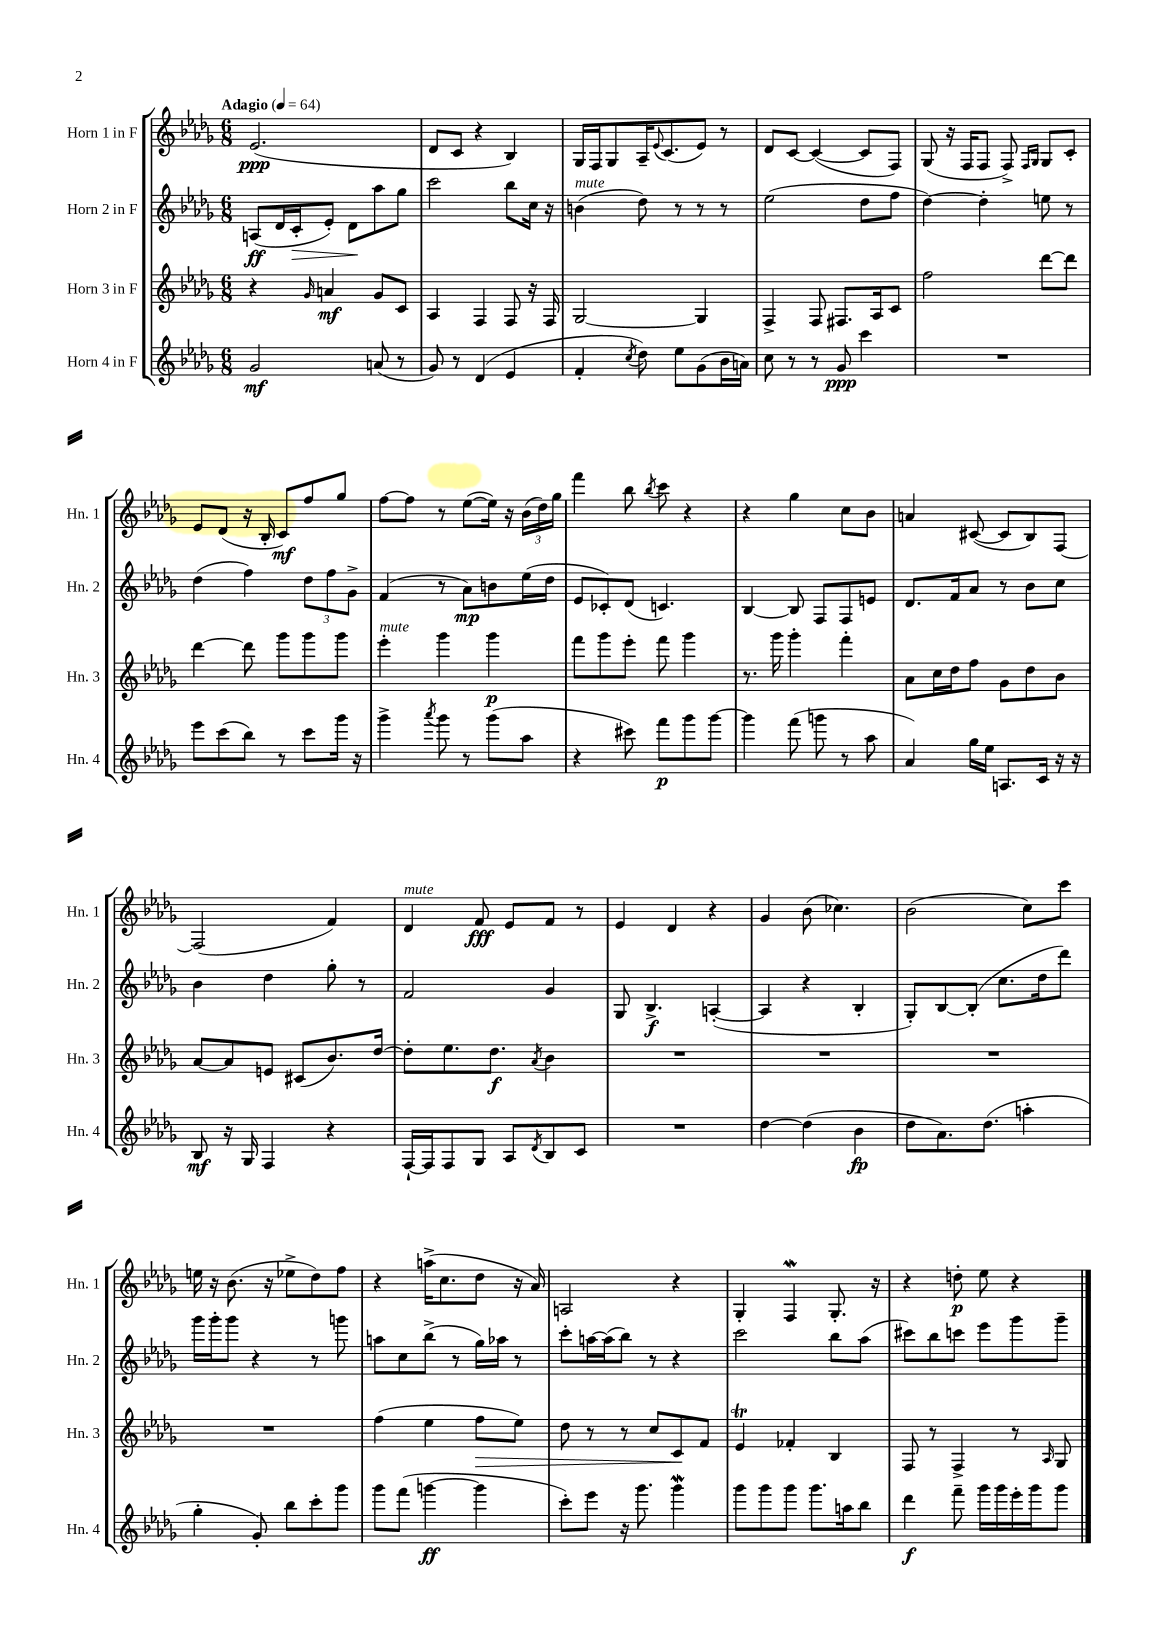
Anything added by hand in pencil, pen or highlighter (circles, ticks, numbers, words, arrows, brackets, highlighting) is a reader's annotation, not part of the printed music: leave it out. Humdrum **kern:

**kern	**dynam	**kern	**dynam	**kern	**dynam	**kern	**dynam
*part4	*part4	*part3	*part3	*part2	*part2	*part1	*part1
*staff4	*staff4	*staff3	*staff3	*staff2	*staff2	*staff1	*staff1
*I"Horn 4 in F	*	*I"Horn 3 in F	*	*I"Horn 2 in F	*	*I"Horn 1 in F	*
*I'Hn. 4	*	*I'Hn. 3	*	*I'Hn. 2	*	*I'Hn. 1	*
*clefG2	*	*clefG2	*	*clefG2	*	*clefG2	*
*k[b-e-a-d-g-]	*	*k[b-e-a-d-g-]	*	*k[b-e-a-d-g-]	*	*k[b-e-a-d-g-]	*
*M6/8	*	*M6/8	*	*M6/8	*	*M6/8	*
*MM64	*	*MM64	*	*MM64	*	*MM64	*
=1	=1	=1	=1	=1	=1	=1	=1
!	!	!	!	!	!	!LO:TX:a:B:t=Adagio	!
2g-/	mf	4r	.	(8An/L	ff	(2.e-/	ppp
.	.	.	.	16d-/L	.	.	.
!	!	!	!	!	!LO:HP:b	!	!
.	.	.	.	16c'/J	>	.	.
.	.	16qqg-/	.	.	.	.	.
.	.	4an/	mf	8e-'/J)	.	.	.
.	.	.	.	8d-\L	.	.	.
(8an/	.	8g-/L	.	8aa-\	]	.	.
8r	.	8c/J	.	8gg-\J	.	.	.
=2	=2	=2	=2	=2	=2	=2	=2
8g-/)	.	4A-/	.	2ccc\	.	8d-/L	.
8r	.	.	.	.	.	8c/J	.
(4d-/	.	4F/	.	.	.	4r	.
4e-/	.	8F/	.	8bb-\L	.	4B-/)	.
.	.	16r	.	16cc\Jk	.	.	.
.	.	16F/	.	16r	.	.	.
=3	=3	=3	=3	=3	=3	=3	=3
!	!	!	!	!LO:TX:a:i:t=mute	!	!	!
4f'/	.	[2G-/	.	(4bn\	.	16G-/LL	.
.	.	.	.	.	.	16F/J	.
.	.	.	.	.	.	8G-/	.
8qcc/	.	.	.	.	.	.	.
8dd-\)	.	.	.	8dd-\)	.	16A-~/K	.
.	.	.	.	.	.	8qqe-/	.
.	.	.	.	.	.	(8.c/	.
8ee-\L	.	.	.	8r	.	.	.
(8g-\	.	4G-/]	.	8r	.	8e-/J)	.
16b-\L	.	.	.	8r	.	8r	.
16an\JJ)	.	.	.	.	.	.	.
=4	=4	=4	=4	=4	=4	=4	=4
8cc\	.	4F^/	.	(2ee-\	.	8d-/L	.
8r	.	.	.	.	.	[8c/J	.
8r	.	8F/	.	.	.	(4c/_	.
8g-/	ppp	8.F#X/L	.	.	.	.	.
4ccc\	.	.	.	8dd-\L	.	8c/L]	.
.	.	16A-/k	.	.	.	.	.
.	.	8c/J	.	8ff\J	.	8F/J)	.
=5	=5	=5	=5	=5	=5	=5	=5
2.r	.	2ff\	.	[4dd-\)	.	(8G-/	.
.	.	.	.	.	.	16r	.
.	.	.	.	.	.	16F/KL	.
.	.	.	.	4dd-'\]	.	8F/J	.
.	.	.	.	.	.	8F^/)	.
.	.	.	.	.	.	16qqF/LL	.
.	.	.	.	.	.	16qqG-/JJ	.
.	.	[8ddd-\L	.	8een\	.	8G-/L	.
.	.	8ddd-\J]	.	8r	.	8c'/J	.
!!LO:LB:g=z
=6	=6	=6	=6	=6	=6	=6	=6
8eee-\L	.	[4ddd-\	.	(4dd-\	.	8e-/L	.
(8ccc\	.	.	.	.	.	(8d-/J	.
8bb-\J)	.	8ddd-\]	.	4ff\)	.	16r	.
.	.	.	.	.	.	16B-'/	.
8r	.	8ggg-\L	.	.	.	8c/L)	mf
8ccc\L	.	8ggg-\	.	12dd-\L	.	8ff/	.
.	.	.	.	12ff\	.	.	.
16ggg-\Jk	.	8ggg-\J	.	.	.	8gg-/J	.
.	.	.	.	12g-^\J	.	.	.
16r	.	.	.	.	.	.	.
=7	=7	=7	=7	=7	=7	=7	=7
!	!	!LO:TX:a:i:t=mute	!	!	!	!	!
4ggg-^\	.	4eee-'\	.	(4f/	.	[8ff\L	.
.	.	.	.	.	.	8ff\J]	.
8qaaa-/	.	.	.	.	.	.	.
8ggg-\	.	4ggg-\	.	8r	.	8r	.
8r	.	.	.	8a-\L)	mp	([8ee-\L	.
(8ggg-\L	.	4ggg-\	p	8bn\	.	16ee-\Jk])	.
.	.	.	.	.	.	16r	.
8aa-\J	.	.	.	(16ee-\L	.	(24b-\LL	.
.	.	.	.	.	.	24dd-\)	.
.	.	.	.	16dd-\JJ	.	.	.
.	.	.	.	.	.	24gg-\JJ	.
=8	=8	=8	=8	=8	=8	=8	=8
4r	.	8fff\L	.	8e-/L	.	4fff\	.
.	.	8ggg-\	.	8c-X'/)	.	.	.
8ccc#X\)	.	8eee-'\J	.	(8d-/J	.	8bb-\	.
.	.	.	.	.	.	8qbb-/	.
8fff\L	p	8fff\	.	4.cn/)	.	8ccc\	.
8ggg-\	.	4ggg-\	.	.	.	4r	.
[8ggg-\J	.	.	.	.	.	.	.
=9	=9	=9	=9	=9	=9	=9	=9
4ggg-\]	.	8.r	.	[4B-/	.	4r	.
.	.	16ggg-\	.	.	.	.	.
(8fff\	.	4ggg-'\	.	8B-/]	.	4gg-\	.
8gggn\	.	.	.	8F/L	.	.	.
8r	.	4fff'\	.	8F/	.	8cc\L	.
8aa-\	.	.	.	8en/J	.	8b-\J	.
=10	=10	=10	=10	=10	=10	=10	=10
4a-/)	.	8a-\L	.	8.d-/L	.	4an/	.
.	.	16cc\L	.	.	.	.	.
.	.	16dd-\J	.	16f/k	.	.	.
16gg-\LL	.	8ff\J	.	8a-/J	.	([8c#X/	.
16ee-\JJ	.	.	.	.	.	.	.
8.An/L	.	8g-\L	.	8r	.	8c#/L]	.
.	.	8dd-\	.	8b-\L	.	8B-/)	.
16c/Jk	.	.	.	.	.	.	.
16r	.	8b-\J	.	8cc\J	.	[8F/J	.
16r	.	.	.	.	.	.	.
!!LO:LB:g=z
=11	=11	=11	=11	=11	=11	=11	=11
8B-/	mf	[8a-/L	.	4b-\	.	(2F/]	.
16r	.	8a-/]	.	.	.	.	.
16G-/	.	.	.	.	.	.	.
4F/	.	8en/J	.	4dd-\	.	.	.
.	.	(8c#X/L	.	.	.	.	.
4r	.	8.b-/)	.	8gg-'\	.	4f/)	.
.	.	.	.	8r	.	.	.
.	.	[16dd-/Jk	.	.	.	.	.
=12	=12	=12	=12	=12	=12	=12	=12
!	!	!	!	!	!	!LO:TX:a:i:t=mute	!
[16F`/LL	.	8dd-'\L]	.	2f/	.	4d-/	.
16F/J]	.	.	.	.	.	.	.
8F/	.	8.ee-\	.	.	.	.	.
8G-/J	.	.	.	.	.	8f/	fff
.	.	8.dd-\J	f	.	.	.	.
8A-/L	.	.	.	.	.	8e-/L	.
8qd-/	.	8qa-/	.	.	.	.	.
8B-/	.	4b-\	.	4g-/	.	8f/J	.
8c/J	.	.	.	.	.	8r	.
=13	=13	=13	=13	=13	=13	=13	=13
2.r	.	2.r	.	8G-/	.	4e-/	.
.	.	.	.	4.B-^/	f	.	.
.	.	.	.	.	.	4d-/	.
.	.	.	.	([4An'/	.	4r	.
=14	=14	=14	=14	=14	=14	=14	=14
[4dd-\	.	2.r	.	4A/]	.	4g-/	.
(4dd-\]	.	.	.	4r	.	(8b-\	.
.	.	.	.	.	.	4.cc-X\)	.
4b-\	fp	.	.	4B-'/	.	.	.
=15	=15	=15	=15	=15	=15	=15	=15
8dd-\L	.	2.r	.	8G-'/L)	.	(2b-\	.
8.a-\)	.	.	.	[8B-/	.	.	.
.	.	.	.	(8B-'/J]	.	.	.
(8.dd-\J	.	.	.	.	.	.	.
.	.	.	.	8.cc\L	.	.	.
4aan'\	.	.	.	.	.	8cc\L)	.
.	.	.	.	16dd-\k	.	.	.
.	.	.	.	8ddd-\J)	.	8ccc\J	.
!!LO:LB:g=z
=16	=16	=16	=16	=16	=16	=16	=16
4gg-'\	.	2.r	.	16ggg-\LL	.	16een\	.
.	.	.	.	16ggg-'\J	.	16r	.
.	.	.	.	8ggg-\J	.	(8.b-\	.
8g-'/)	.	.	.	4r	.	.	.
.	.	.	.	.	.	16r	.
8bb-\L	.	.	.	.	.	8ee-X^\L	.
8ccc'\	.	.	.	8r	.	8dd-\)	.
8ggg-\J	.	.	.	8gggn\	.	8ff\J	.
=17	=17	=17	=17	=17	=17	=17	=17
8ggg-\L	.	(4ff\	.	8aan\L	.	4r	.
(8fff\J	.	.	.	8cc\	.	.	.
[4gggn\	ff	4ee-\	.	(8bb-^\J	.	(16aan^\KL	.
.	.	.	.	.	.	8.cc\	.
.	.	.	.	8r	.	.	.
!	!	!	!LO:HP:b	!	!	!	!
4ggg\]	.	8ff\L	>	16gg-\LL)	.	8dd-\J	.
.	.	.	.	16aa-X\JJ	.	.	.
.	.	8ee-\J)	.	8r	.	16r	.
.	.	.	.	.	.	16a-/)	.
=18	=18	=18	=18	=18	=18	=18	=18
8ccc'\L)	.	8dd-\	.	8ccc'\L	.	2An/	.
8eee-\J	.	8r	.	[16aan\L	.	.	.
.	.	.	.	(16aa\J]	.	.	.
16r	.	8r	.	8bb-\J)	.	.	.
8.ggg-\	.	.	.	.	.	.	.
.	.	8cc/L	.	8r	.	.	.
4ggg-w\	.	8c/	.	4r	.	4r	.
.	.	8f/J	]	.	.	.	.
=19	=19	=19	=19	=19	=19	=19	=19
8ggg-\L	.	4e-T/	.	2ccc\	.	4G-'/	.
8ggg-\	.	.	.	.	.	.	.
8ggg-\J	.	4f-X'/	.	.	.	4FW/	.
8.ggg-\L	.	.	.	.	.	.	.
.	.	4B-/	.	8bb-\L	.	8.G-'/	.
16aan\k	.	.	.	.	.	.	.
8bb-\J	.	.	.	(8aa-\J	.	.	.
.	.	.	.	.	.	16r	.
=20	=20	=20	=20	=20	=20	=20	=20
4ddd-\	f	8F/	.	8ccc#X\L)	.	4r	.
.	.	8r	.	8bb-\	.	.	.
8fff~\	.	4F^/	.	8cccn\J	.	8ddn'\	p
16ggg-\LL	.	.	.	8eee-\L	.	8ee-\	.
16ggg-\	.	.	.	.	.	.	.
16eee-'\	.	8r	.	8ggg-\	.	4r	.
16ggg-\J	.	.	.	.	.	.	.
.	.	16qqA-/	.	.	.	.	.
8ggg-\J	.	8G-/	.	8ggg-~\J	.	.	.
==	==	==	==	==	==	==	==
*-	*-	*-	*-	*-	*-	*-	*-
